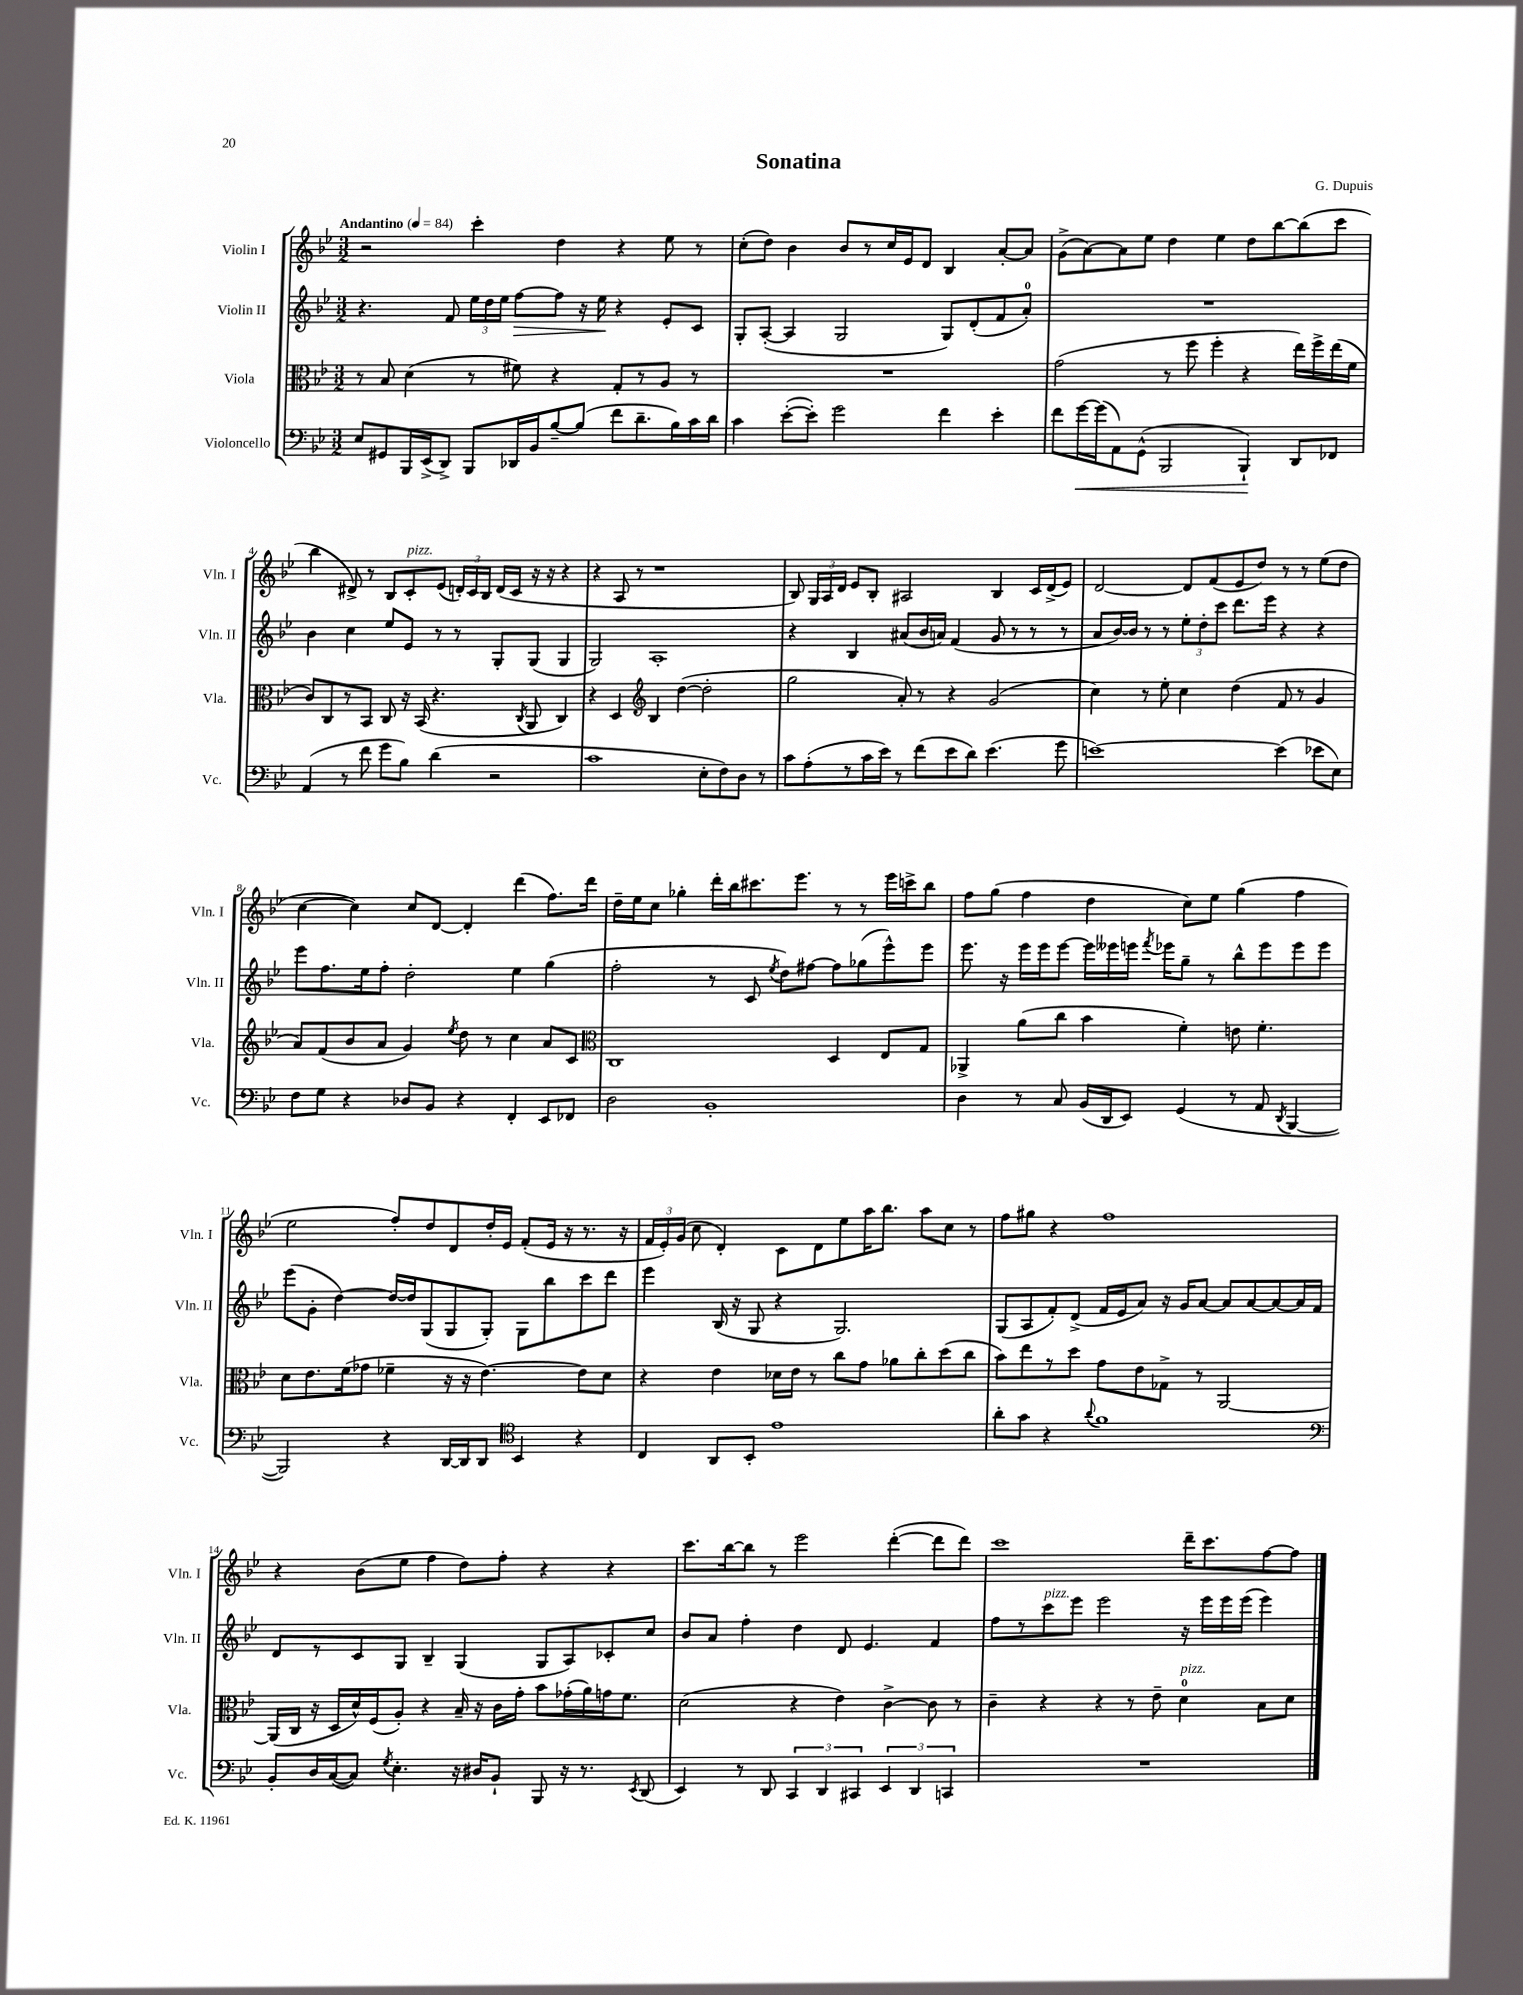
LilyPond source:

\header { title = "Sonatina" composer = "G. Dupuis" }
<<
\new StaffGroup <<
\new Staff = "s0" \with { instrumentName = "Violin I" shortInstrumentName = "Vln. I" } {
    \clef treble \key bes \major \numericTimeSignature \time 3/2 \tempo "Andantino" 4 = 84
    \autoBeamOff r2 c'''4-. d''4 r4 ees''8 r8 |
    c''8[-.( d''8]) bes'4 bes'8[ r8 c''16 ees'16 d'8] bes4 a'8[~-. a'8] |
    g'8[->( a'8~) a'8 ees''8] d''4 ees''4 d''8[ bes''8~ bes''8( c'''8] |
    bes''4 dis'8->) r8 bes8[ c'8-.^\markup { \italic "pizz." } ees'8]( \tuplet 3/2 { d'16[-.) c'16 bes16] } d'16[( c'16] r16 r16 r4 |
    r4 a8 r8 r1 |
    bes8) \tuplet 3/2 { g16[ a16 d'16] } ees'8[ bes8]-. ais2 bes4 c'16[ d'16->( ees'8]) |
    d'2~ d'8[ f'8( ees'8 d''8]) r8 r8 ees''8[( d''8] |
    c''4~ c''4) c''8[ d'8]~ d'4-. d'''4( f''8.[) d'''16] |
    d''16[-- ees''16 c''8] ges''4-. d'''16[-. bes''16 cis'''8. ees'''8.] r8 r8 ees'''16[ c'''16-> bes''8] |
    f''8[ g''8]( f''4 d''4 c''8[) ees''8] g''4( f''4 |
    ees''2 f''8[-.) d''8 d'8 d''16-. ees'16] f'8[-.( ees'16] r16 r8. r16 |
    \tuplet 3/2 { f'16[ ees'16-.) g'16]( } c''8 d'4-.) c'8[ d'8 ees''8 a''16 bes''8.] a''8[ c''8] r8 |
    f''8[ gis''8] r4 f''1 |
    r4 bes'8[( ees''8] f''4 d''8[) f''8]-. r4 r4 |
    c'''8.[ bes''16~ bes''8] r8 ees'''2 d'''4~-.( d'''8[ d'''8]) |
    c'''1 d'''16[-- c'''8. f''8~ f''8] \bar "|." |
}
\new Staff = "s1" \with { instrumentName = "Violin II" shortInstrumentName = "Vln. II" } {
    \clef treble \key bes \major \numericTimeSignature \time 3/2
    \autoBeamOff r4. f'8 \tuplet 3/2 { ees''16[ d''16 ees''16] } f''8[~\> f''8] r16 ees''16\! r4 ees'8[-. c'8] |
    g8[-. a8]~-.( a4 g2 g8[) d'8-.( f'8 a'8]-0-.) |
    R1. |
    bes'4 c''4 ees''8[ ees'8] r8 r8 g8[-. g8]( g4 |
    g2) a1-. |
    r4 bes4 ais'8[( bes'16 a'16]) f'4( g'8 r8 r8 r8 |
    a'8[ bes'16~) bes'16] r8 r8 \tuplet 3/2 { ees''8[-. d''8-. c'''8] } d'''8.[ ees'''16] r4 r4 |
    ees'''8[ f''8. ees''16 f''8]-. d''2-. ees''4 g''4( |
    f''2-. r8 c'8 \acciaccatura { ees''8 } d''8[) fis''8]~ fis''8[ ges''8( ees'''8-^) ees'''8] |
    ees'''8. r16 ees'''16[ ees'''16 ees'''8]~ ees'''16[ eeses'''16 e'''16] \acciaccatura { f'''8 } ees'''16[ g''8]-- r8 bes''8[-^ ees'''8 ees'''8 ees'''8] |
    ees'''8[( g'8]-. d''4~) d''16[~ d''16 g8( g8 g8]-.) g8[ bes''8 c'''8 d'''8] |
    ees'''4 bes16( r16 g8 r4 g2.) |
    g8[( a8 f'8-.) d'8]->( f'16[ ees'16 a'8]) r16 g'16[ a'8]~ a'8[ a'8~ a'8~ a'16 f'16] |
    d'8[ r8 c'8 g8] bes4-- g4( g8[ a8) ces'8-. c''8] |
    bes'8[ a'8] f''4-. d''4 d'8 ees'4. f'4 |
    f''8[ r8 c'''8^\markup { \italic "pizz." } ees'''8] ees'''2 r16 ees'''16[ ees'''16 ees'''16]( ees'''4) \bar "|." |
}
\new Staff = "s2" \with { instrumentName = "Viola" shortInstrumentName = "Vla." } {
    \clef alto \key bes \major \numericTimeSignature \time 3/2
    \autoBeamOff r8 bes8 d'4( r8 fis'8) r4 g8[-. r8 a8] r8 |
    R1. |
    g'2( r8 f''8 f''4-. r4 ees''16[) f''16-> ees''16( f'16] |
    c'8[) c8 r8 bes,8] c8 r16 bes,16( r4. \acciaccatura { c8 } a,8 c4) |
    r4 d4 \clef treble bes4 d''4~( d''2-. |
    g''2 a'8-.) r8 r4 g'2( |
    c''4) r8 ees''8-. c''4 d''4( f'8 r8 g'4 |
    a'8[) f'8( bes'8 a'8] g'4) \acciaccatura { ees''8 } d''8 r8 c''4 a'8[ c'8] |
    \clef alto c1 d4 ees8[ g8] |
    aes,4-> a'8[( c''8] bes'4 f'4-.) e'8 f'4.-. |
    d'8[ ees'8. f'16( ges'8] fes'4-- r16 r16 ees'4.~) ees'8[ d'8] |
    r4 ees'4 des'16[ ees'16] r8 c''8[ g'8] aes'8[ c''8-. d''8( c''8] |
    bes'8[) ees''8 r8 d''8] g'8[ ees'8 ges8]-> r8 a,2~ |
    a,16[( c16] r16 d16[ d'16-^) f16( a8]-.) r4 bes16-- r16 c'16[ g'16]-. bes'8[ ges'16-.( a'16) g'16 f'8.] |
    d'2( r4 ees'4) c'4~-> c'8 r8 |
    c'4-- r4 r4 r8 ees'8-- d'4-0^\markup { \italic "pizz." } bes8[ d'8] \bar "|." |
}
\new Staff = "s3" \with { instrumentName = "Violoncello" shortInstrumentName = "Vc." } {
    \clef bass \key bes \major \numericTimeSignature \time 3/2
    \autoBeamOff ees8[ gis,8 bes,,16 ees,16->( d,8]->) bes,,8[ des,16 bes,16 bes8~-- bes8]( f'8[ d'8.-- bes16) c'16 d'16] |
    c'4 ees'8[~-.( ees'8]-.) g'2 f'4 ees'4-. |
    f'8[ g'16~\< g'16( a,8) g,8]-^( bes,,2 bes,,4-!\!) d,8[ fes,8] |
    a,4( r8 f'8 g'8[ bes8]) d'4( r2 |
    c'1 ees8[-. f8) d8] r8 |
    c'8[ a8-.( r8 c'16 ees'16]) r8 f'8[( ees'8 d'8]) ees'4.( g'8 |
    e'1~) e'4( ees'8[ ees8]) |
    f8[ g8] r4 des8[ bes,8] r4 f,4-. ees,8[ fes,8] |
    d2 bes,1-. |
    d4 r8 c8 bes,16[( d,16 ees,8]) g,4( r8 a,8 \acciaccatura { d,8 } bes,,4~ |
    bes,,2) r4 d,16[~ d,16 d,8] \clef tenor bes,4 r4 |
    c4 a,8[ bes,8]-. ees'1 |
    a'8[-. g'8] r4 \appoggiatura { a'8 } f'1 |
    \clef bass bes,8[-. d16 c16~( c8]) \acciaccatura { g8 } ees4.-. r16 dis16[ bes,8]-! bes,,8 r16 r8. \acciaccatura { ees,8 } d,8( |
    ees,4) r8 d,8 \tuplet 3/2 { c,4 d,4 cis,4 } \tuplet 3/2 { ees,4 d,4 c,4 } |
    R1. \bar "|." |
}
>>
>>
